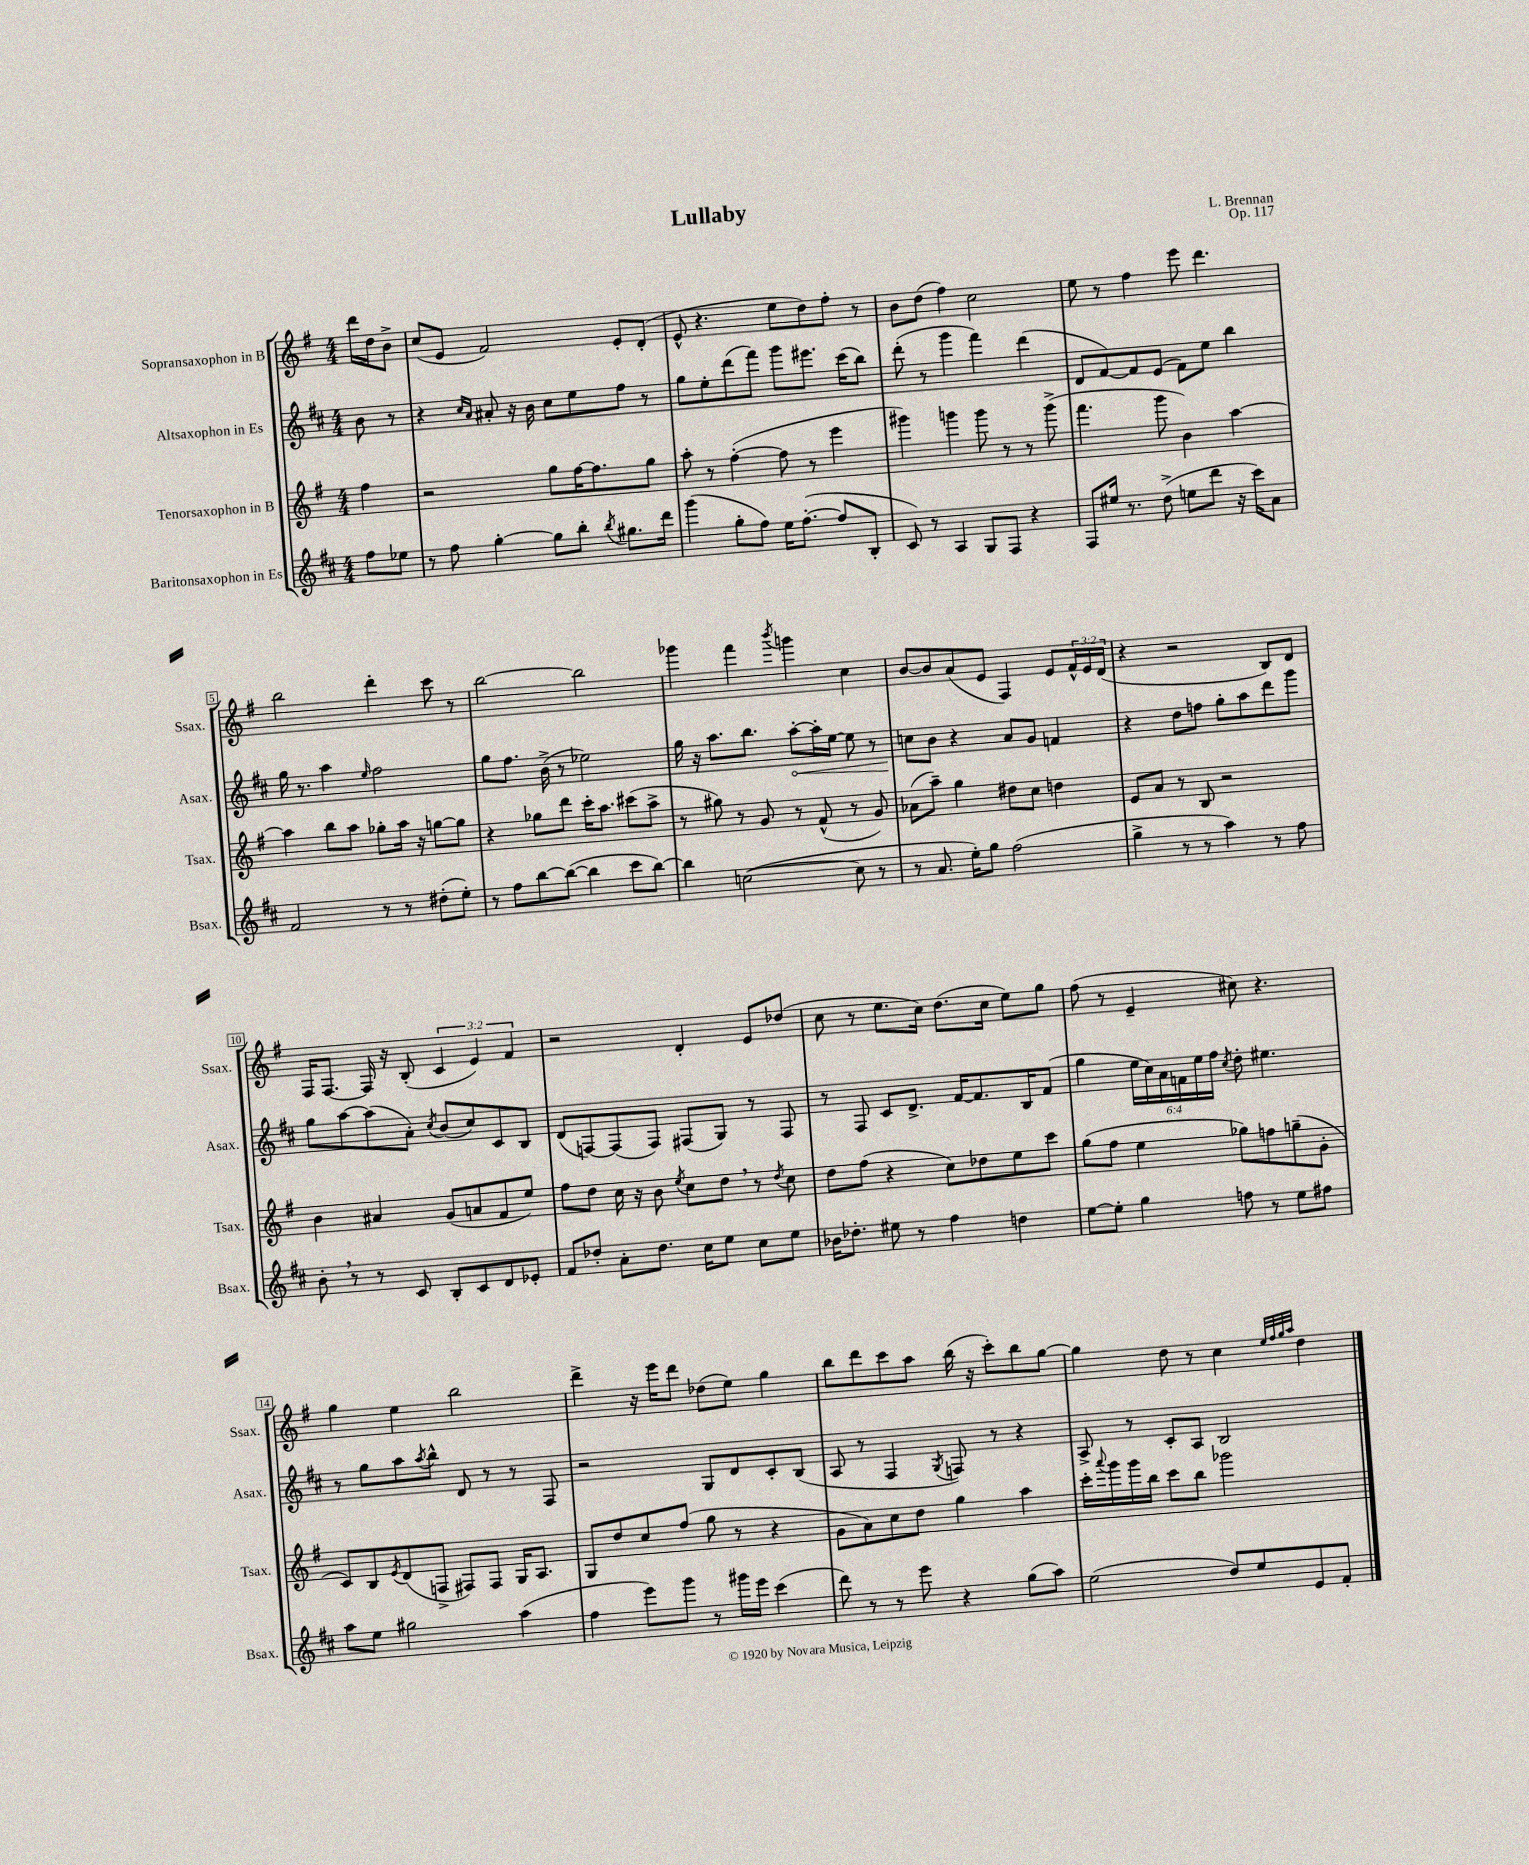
\header { title = "Lullaby" composer = "L. Brennan" opus = "Op. 117" }
<<
\new StaffGroup <<
\new Staff = "s0" \with { instrumentName = "Sopransaxophon in B" shortInstrumentName = "Ssax." } {
    \clef treble \key g \major \numericTimeSignature \time 4/4 \override Staff.TupletNumber.text = #tuplet-number::calc-fraction-text \partial 4
    d'''16 d''16 b'8-> |
    c''8( e'8 fis'2) e'8-. d'8-.( |
    e'8-^ r4. e''8 d''8) fis''8-. r8 |
    b'8 d''8( fis''4) c''2 |
    e''8 r8 fis''4 e'''8 d'''4. |
    b''2 d'''4-. c'''8 r8 |
    b''2~ b''2 |
    ges'''4 fis'''4 \acciaccatura { b'''8 } g'''4 c''4 |
    b'8~ b'8 a'8( e'8 fis4) e'8 \tuplet 3/2 { fis'16-^ e'16 d'16( } |
    r4 r2 b8) d'8 |
    fis16 fis8.~ fis16 r16 b8-.( \tuplet 3/2 { c'4 e'4) fis'4 } |
    r2 d'4-. e'8 des''8( |
    c''8 r8 e''8. c''16) d''8.( c''16 e''8) g''8 |
    fis''8( r8 e'4-- cis''8) r4. |
    g''4 e''4 b''2 |
    d'''4-> r16 e'''16 d'''8 des''8( e''8) g''4 |
    b''8 d'''8 c'''8 a''8 b''16( r16 c'''8-.) b''8 g''8~ |
    g''4 d''8 r8 c''4 \grace { e''32 fis''32 g''32 a''32 } d''4 \bar "|." |
}
\new Staff = "s1" \with { instrumentName = "Altsaxophon in Es" shortInstrumentName = "Asax." } {
    \clef treble \key d \major \numericTimeSignature \time 4/4 \override Staff.TupletNumber.text = #tuplet-number::calc-fraction-text \partial 4
    b'8 r8 |
    r4 \grace { cis''16 a'16 } ais'8-. r16 b'16 cis''8 e''8 fis''8 r8 |
    g''8 e''8-. d'''8( fis'''8) g'''8 eis'''8. cis'''16( b''8) |
    d'''8-.( r8 g'''4 fis'''4) d'''4( |
    d'8 fis'8~) fis'8 e'8( fis'8) e''8 b''4 |
    g''16 r8. a''4 \grace { e''16 } fis''2 |
    g''8 fis''8. b'16->( r8 ees''2) |
    g''16 r16 a''8. b''8. \once \override Hairpin.circled-tip = ##t a''8~-.\< a''16-. e''16~ e''8 r8 |
    c''8\! b'8 r4 a'8 g'8 f'4 |
    r4 d''8 f''8 g''8-. a''8 d'''8 g'''8 |
    g''8 a''8~ a''8( a'8-.) \acciaccatura { cis''8 } b'8( cis''8) cis'8 b8 |
    d'8( f8~) f8( f8) fis8( g8) r8 fis8 |
    r8 fis8 cis'8 d'8.-> fis'16~ fis'8. b16 fis'8( |
    g''4 \tuplet 6/4 { e''16 cis''16) a'16 f'16 e''16 fis''16 } \acciaccatura { cis''8 } d''8-. eis''4. |
    r8 g''8 a''8 \acciaccatura { a''8 } b''8-^ d'8 r8 r8 fis8 |
    r2 g8 d'8 cis'8-. b8( |
    a8 r8 fis4 \acciaccatura { g8 } f8) r8 r4 |
    a8-> r8 cis'8-. a8 b2 \bar "|." |
}
\new Staff = "s2" \with { instrumentName = "Tenorsaxophon in B" shortInstrumentName = "Tsax." } {
    \clef treble \key g \major \numericTimeSignature \time 4/4 \partial 4
    fis''4 |
    r2 g''8 fis''16~ fis''8. g''8 |
    a''8-. r8 fis''4~-.( fis''8 r8 e'''4 |
    gis'''4) g'''4 g'''8 r8 r8 g'''8->( |
    fis'''4. g'''8 b'4) a''4~ |
    a''4 b''8 a''8 ges''8-. a''16 r16 g''8~ g''8 |
    r4 ges''8 d'''8 c'''16-. a''8. cis'''8( a''8-> |
    r8 gis''8) r8 g'8 r8 fis'8-^( r8 g'8) |
    aes'8( a''8--) g''4 dis''8 c''8 d''4 |
    e'8 a'8 r8 b8 r2 |
    b'4 ais'4 g'8( a'8 fis'8 e''8) |
    fis''8 d''8 c''16 r16 b'8 \acciaccatura { e''8 } c''8 d''8 \breathe r8 \acciaccatura { d''8 } c''8 |
    d''8 fis''8( r4 c''8) des''8 e''8 c'''8 |
    g''8( fis''8 e''4 ges''8) f''8 g''8--( g'8-. |
    c'8) b8 \acciaccatura { e'8 } d'8( f8-> fis8) fis8 g16 a8. |
    g8 d''8 c''8 fis''8( g''8 r8 r4 |
    g'8 a'8) c''8 d''8 g''4 a''4 |
    c'''16-. \appoggiatura { a'''8 } g'''16 g'''16 b''16 c'''8 b''8 ges'''2 \bar "|." |
}
\new Staff = "s3" \with { instrumentName = "Baritonsaxophon in Es" shortInstrumentName = "Bsax." } {
    \clef treble \key d \major \numericTimeSignature \time 4/4 \partial 4
    fis''8 ees''8 |
    r8 fis''8 g''4~-. g''8 b''8-. \acciaccatura { b''8 } gis''8. d'''16 |
    g'''4( g''8-. fis''8) e''16 fis''8.~-.( fis''8 b8-. |
    cis'8) r8 a4 g8 fis8 r4 |
    fis8 eis''16 r8. d''8->( e''8 d'''8 r16 cis'''16) a'8 |
    fis'2 r8 r8 dis''8-.( e''8-.) |
    r8 fis''8 b''8~ b''8~( b''4 cis'''8 b''8~) |
    b''4 c''2~( c''8 r8 |
    r8 a'8. e''16-.) g''8 fis''2( |
    g''4-> r8 r8 a''4) r8 fis''8 |
    b'8-. \breathe r8 r8 cis'8 b8-. cis'8 d'8 ees'8-. |
    fis'8 des''8-. a'8-. des''8. cis''16 e''8 cis''8 e''8 |
    bes'16 des''8.-. eis''8 r8 fis''4 d''4 |
    e''8~ e''8-. g''4 f''8 r8 e''8 fis''8 |
    a''8 e''8 gis''2 a''4( |
    fis''4 e'''8) g'''8 r8 gis'''16 e'''16 cis'''4( |
    d'''8) r8 r8 e'''8 r4 g''8( a''8) |
    e''2( d''8) e''8 e'8 fis'8-. \bar "|." |
}
>>
>>
\layout { \context { \Score \override BarNumber.stencil = #(make-stencil-boxer 0.1 0.3 ly:text-interface::print) } }
